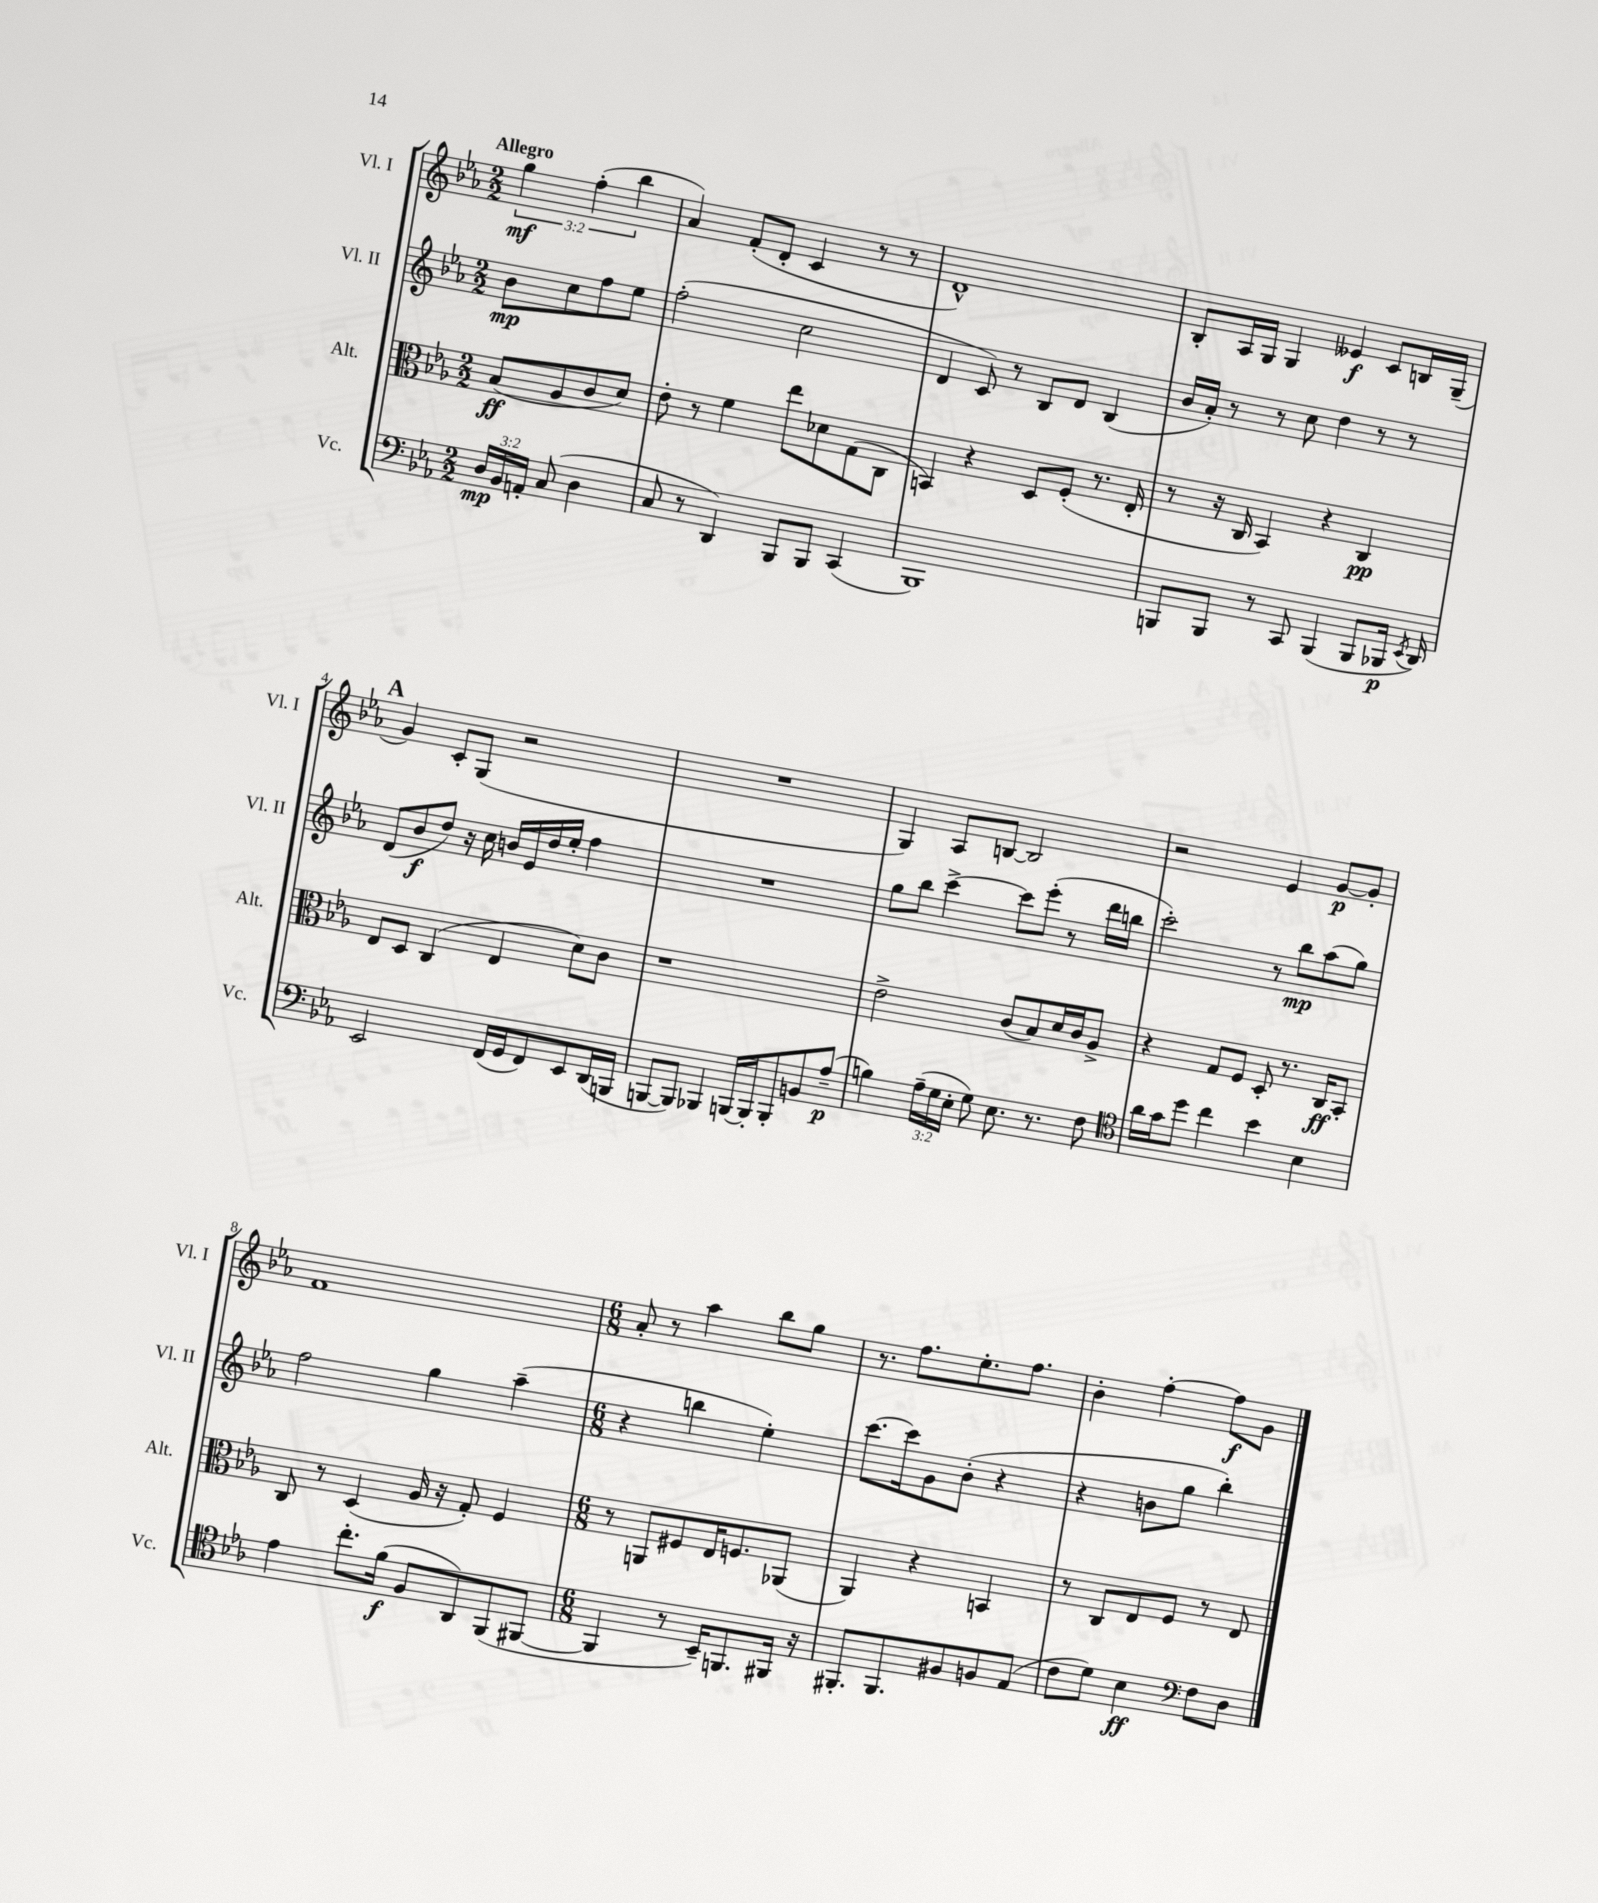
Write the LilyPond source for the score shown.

<<
\new StaffGroup <<
\new Staff = "s0" \with { instrumentName = "Vl. I" shortInstrumentName = "Vl. I" } {
    \clef treble \key ees \major \numericTimeSignature \time 2/2 \override Staff.TupletNumber.text = #tuplet-number::calc-fraction-text \partial 2 \tempo "Allegro"
    \autoBeamOff \tuplet 3/2 { g''4\mf f''4-.( bes''4 } |
    aes'4) f'8[-.( d'8]-. c'4 r8 r8 |
    d'1-^) |
    bes8[-. aes16 g16] g4 eeses'4\f c'8[ b16 g16]--( |
    \mark \markup { \bold "A" } g'4) c'8[-. g8]( r2 |
    R1 |
    g4) aes8[ b8]~ b2 |
    r2 ees'4 g'8[~\p g'8]-. |
    f'1 |
    \numericTimeSignature \time 6/8 aes'8-. r8 aes''4 bes''8[ g''8] |
    r8. f''8.[ ees''8.-. f''8.] |
    bes'4-. f''4~-. f''8[\f g'8] \bar "|." |
}
\new Staff = "s1" \with { instrumentName = "Vl. II" shortInstrumentName = "Vl. II" } {
    \clef treble \key ees \major \numericTimeSignature \time 2/2 \partial 2
    \autoBeamOff bes'8[\mp c''8 f''8 ees''8] |
    f''2-.( c''2 |
    d'4 c'8) r8 bes8[ d'8] bes4( |
    bes'16[ aes'16]-.) r8 r8 c''8 d''4 r8 r8 |
    \mark \markup { \bold "A" } d'8[( bes'8\f d''8]) r16 c''16 b'16[ ees'16 d''16 ees''16]-. f''4 |
    R1 |
    g''8[ bes''8] c'''4~-> c'''8[ ees'''8]-.( r8 d'''16[ b''16] |
    c'''2-.) r8 bes''8[\mp aes''8( g''8]) |
    f''2 g''4 aes''4--( |
    \numericTimeSignature \time 6/8 r4 b''4 ees''4-.) |
    c'''8.[~ c'''16 g'8 bes'8]-.( r4 |
    r4 b'8[ g''8] bes''4-.) \bar "|." |
}
\new Staff = "s2" \with { instrumentName = "Alt." shortInstrumentName = "Alt." } {
    \clef alto \key ees \major \numericTimeSignature \time 2/2 \partial 2
    \autoBeamOff bes8[\ff( aes8 c'8 d'8]) |
    ees'8-. r8 f'4 ees''8[ des'8 g8( c8] |
    b,4) r4 d8[ f8]-.( r8. ees16-. |
    r8 r16 c16 bes,4) r4 c4\pp |
    \mark \markup { \bold "A" } ees8[ d8] c4( ees4 d'8[) c'8] |
    r1 |
    ees'2-> c'8[( bes8) d'16 c'16 aes8]-> |
    r4 g8[ f8] d8-. r8. c16[\ff bes,8]-. |
    c8 r8 d4( aes16 r16 g8-.) f4 |
    \numericTimeSignature \time 6/8 r8 a,8[ fis8 ees16 f8. aes,8]( |
    aes,4) r4 b,4 |
    r8 c8[ ees8 f8] r8 ees8 \bar "|." |
}
\new Staff = "s3" \with { instrumentName = "Vc." shortInstrumentName = "Vc." } {
    \clef bass \key ees \major \numericTimeSignature \time 2/2 \override Staff.TupletNumber.text = #tuplet-number::calc-fraction-text \partial 2
    \autoBeamOff \tuplet 3/2 { d16[\mp bes,16 a,16]-. } c8( d4 |
    c8 r8 d,4) bes,,8[ bes,,8] c,4( |
    bes,,1) |
    b,,8[ b,,8] r8 c,8 b,,4( b,,8[ bes,,16]\p \acciaccatura { ees,8 } d,16) |
    \mark \markup { \bold "A" } ees,2 f,16[( g,16 f,8) ees,8 d,16( b,,16] |
    b,,8[~ b,,8]) bes,,4 b,,16[~ b,,16-. b,,8-. b,8 aes8]--\p( |
    b4) \tuplet 3/2 { aes16[--( g16 ees16]-. } g8) ees8. r8. f8 |
    \clef tenor aes'16[ g'16 d''8] c''4 bes'4 bes4 |
    ees'4 c''8.[-. f'16]\f( f8[ aes,8) f,8( fis,8]~ |
    \numericTimeSignature \time 6/8 fis,4 r8 bes,16[--) f,8. fis,16] r16 |
    fis,8.[-. fis,8. fis8 f8 ees8]( |
    c'8[ d'8]) bes4\ff \clef bass f8[ d8] \bar "|." |
}
>>
>>
